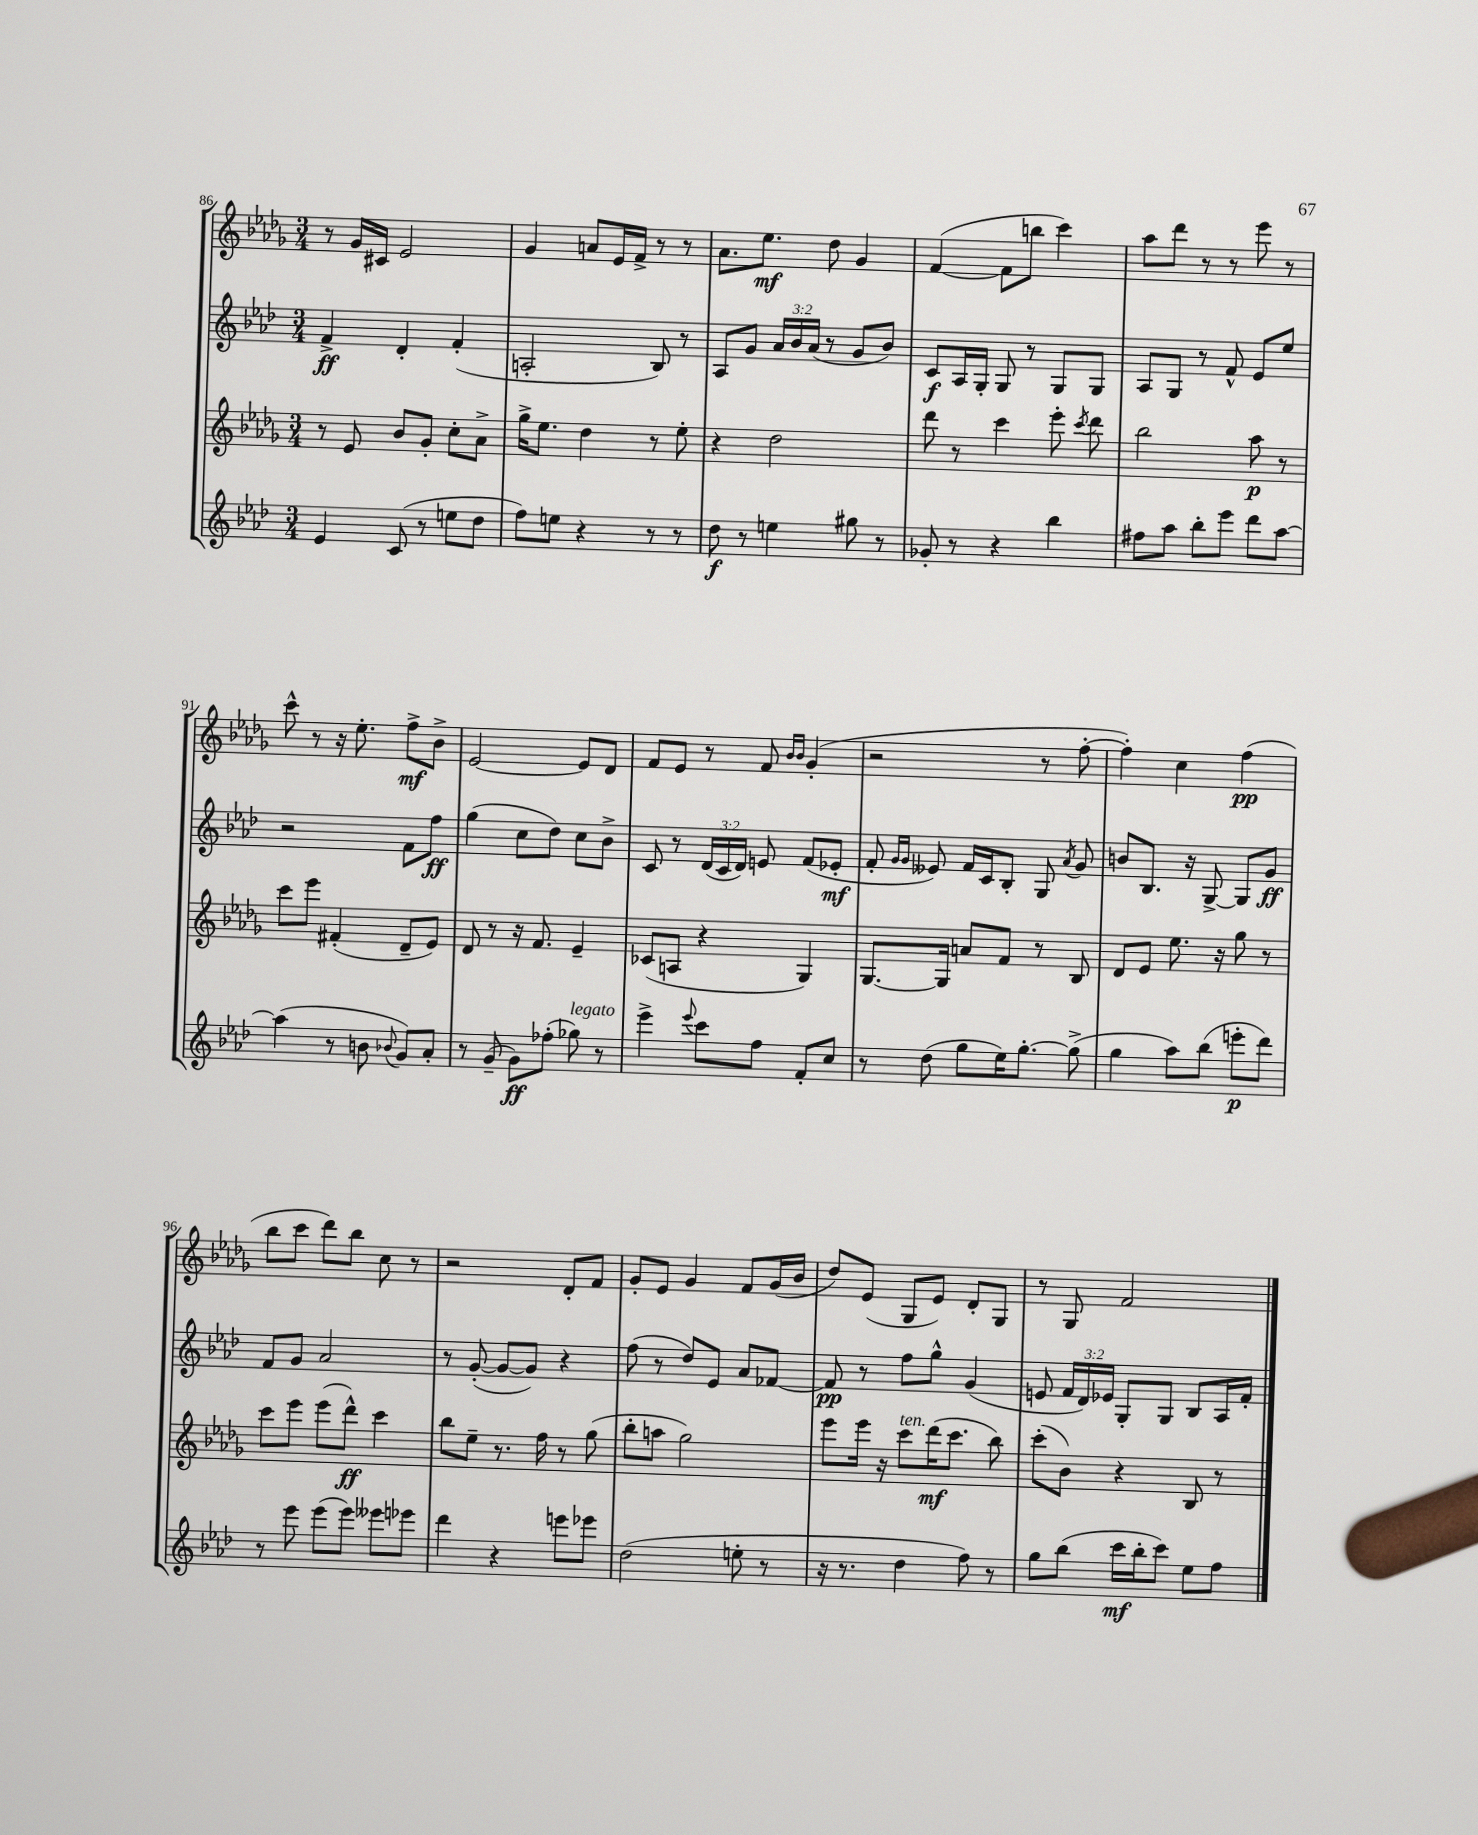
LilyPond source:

<<
\new StaffGroup <<
\new Staff = "s0" {
    \clef treble \key des \major \numericTimeSignature \time 3/4
    \autoBeamOff r8 ges'16[ cis'16] ees'2 |
    ges'4 a'8[ ees'16 f'16]-> r8 r8 |
    aes'8.[ ees''8.]\mf des''8 ges'4 |
    f'4~( f'8[ b''8] c'''4) |
    aes''8[ des'''8] r8 r8 ees'''8 r8 |
    c'''8-^ r8 r16 ees''8.-. f''8[->\mf bes'8]-> |
    ees'2~ ees'8[ des'8] |
    f'8[ ees'8] r8 f'8 \grace { bes'16[ bes'16] } ges'4-.( |
    r2 r8 f''8~-. |
    f''4-.) c''4 f''4\pp( |
    bes''8[ c'''8] des'''8[) bes''8] c''8 r8 |
    r2 des'8[-. f'8] |
    ges'8[-. ees'8] ges'4 f'8[ ges'16( bes'16] |
    des''8[) ees'8]( ges8[ ees'8]) des'8[-. ges8] |
    r8 ges8 f'2 \bar "|." |
}
\new Staff = "s1" {
    \clef treble \key aes \major \numericTimeSignature \time 3/4 \override Staff.TupletNumber.text = #tuplet-number::calc-fraction-text
    \autoBeamOff f'4->\ff des'4-. f'4-.( |
    a2-. bes8) r8 |
    aes8[ g'8] \tuplet 3/2 { aes'16[ bes'16 aes'16]( } r8 g'8[ bes'8]) |
    c'8[\f aes16 g16]-. g8 r8 g8[ g8] |
    aes8[ g8] r8 f'8-^ ees'8[ ees''8] |
    r2 f'8[ f''8]\ff |
    g''4( c''8[ des''8]) c''8[ bes'8]-> |
    c'8 r8 \tuplet 3/2 { des'16[( c'16 des'16]) } e'8 f'8[( ees'8]-.\mf |
    f'8-. \grace { g'16[ g'16] } eeses'8) f'16[ c'16 bes8]-. g8 \acciaccatura { aes'8 } g'8 |
    b'8[ bes8.] r16 g8~-> g8[ g'8]\ff |
    f'8[ g'8] aes'2 |
    r8 g'8~-.( g'8[~ g'8]) r4 |
    f''8( r8 des''8[) ees'8] aes'8[ fes'8]~ |
    fes'8\pp r8 f''8[ g''8]-^ g'4( |
    e'8 \tuplet 3/2 { f'16[ des'16) ees'16] } g8[-. g8] bes8[ aes16 f'16]-. \bar "|." |
}
\new Staff = "s2" {
    \clef treble \key des \major \numericTimeSignature \time 3/4
    \autoBeamOff r8 ees'8 bes'8[ ges'8]-. c''8[-. aes'8]-> |
    ges''16[-> ees''8.] des''4 r8 ees''8-. |
    r4 des''2 |
    des'''8 r8 c'''4 ees'''8-. \acciaccatura { c'''8 } des'''8 |
    bes''2 aes''8\p r8 |
    c'''8[ ees'''8] fis'4-.( des'8[-- ees'8]) |
    des'8 r8 r16 f'8. ees'4-- |
    ces'8[( a8] r4 ges4) |
    ges8.[~ ges16] a'8[ f'8] r8 bes8 |
    des'8[ ees'8] ees''8. r16 ges''8 r8 |
    c'''8[ ees'''8] ees'''8[( des'''8]-^\ff) c'''4 |
    bes''8[ ees''8]-- r8. f''16 r8 ges''8( |
    bes''8[-. a''8] ges''2) |
    ees'''8[ ees'''16] r16 c'''8[^\markup { \italic "ten." } des'''16\mf( c'''8.] bes''8) |
    c'''8[-.( bes'8]) r4 bes8 r8 \bar "|." |
}
\new Staff = "s3" {
    \clef treble \key aes \major \numericTimeSignature \time 3/4
    \autoBeamOff ees'4 c'8( r8 e''8[ des''8] |
    f''8[) e''8] r4 r8 r8 |
    des''8\f r8 e''4 gis''8 r8 |
    ges'8-. r8 r4 bes''4 |
    fis''8[ aes''8] bes''8[-. ees'''8] des'''8[ aes''8]~ |
    aes''4( r8 b'8 \appoggiatura { bes'8 } g'8[) aes'8]-. |
    r8 g'8--( g'8[\ff) fes''8]-.( ges''8^\markup { \italic "legato" }) r8 |
    ees'''4-> \appoggiatura { ees'''8 } c'''8[ f''8] f'8[-. c''8] |
    r8 des''8( g''8[ ees''16) g''8.]~-. g''8->( |
    g''4 aes''8[) bes''8]( e'''8[-.\p des'''8]) |
    r8 ees'''8 ees'''8[( ees'''8]) eeses'''8[ ees'''8] |
    des'''4 r4 e'''8[ ees'''8] |
    des''2( e''8-. r8 |
    r16 r8. des''4 f''8) r8 |
    g''8[ bes''8]( c'''16[\mf bes''16-. c'''8]) ees''8[ f''8] \bar "|." |
}
>>
>>
\layout { \context { \Score currentBarNumber = #86 } }
